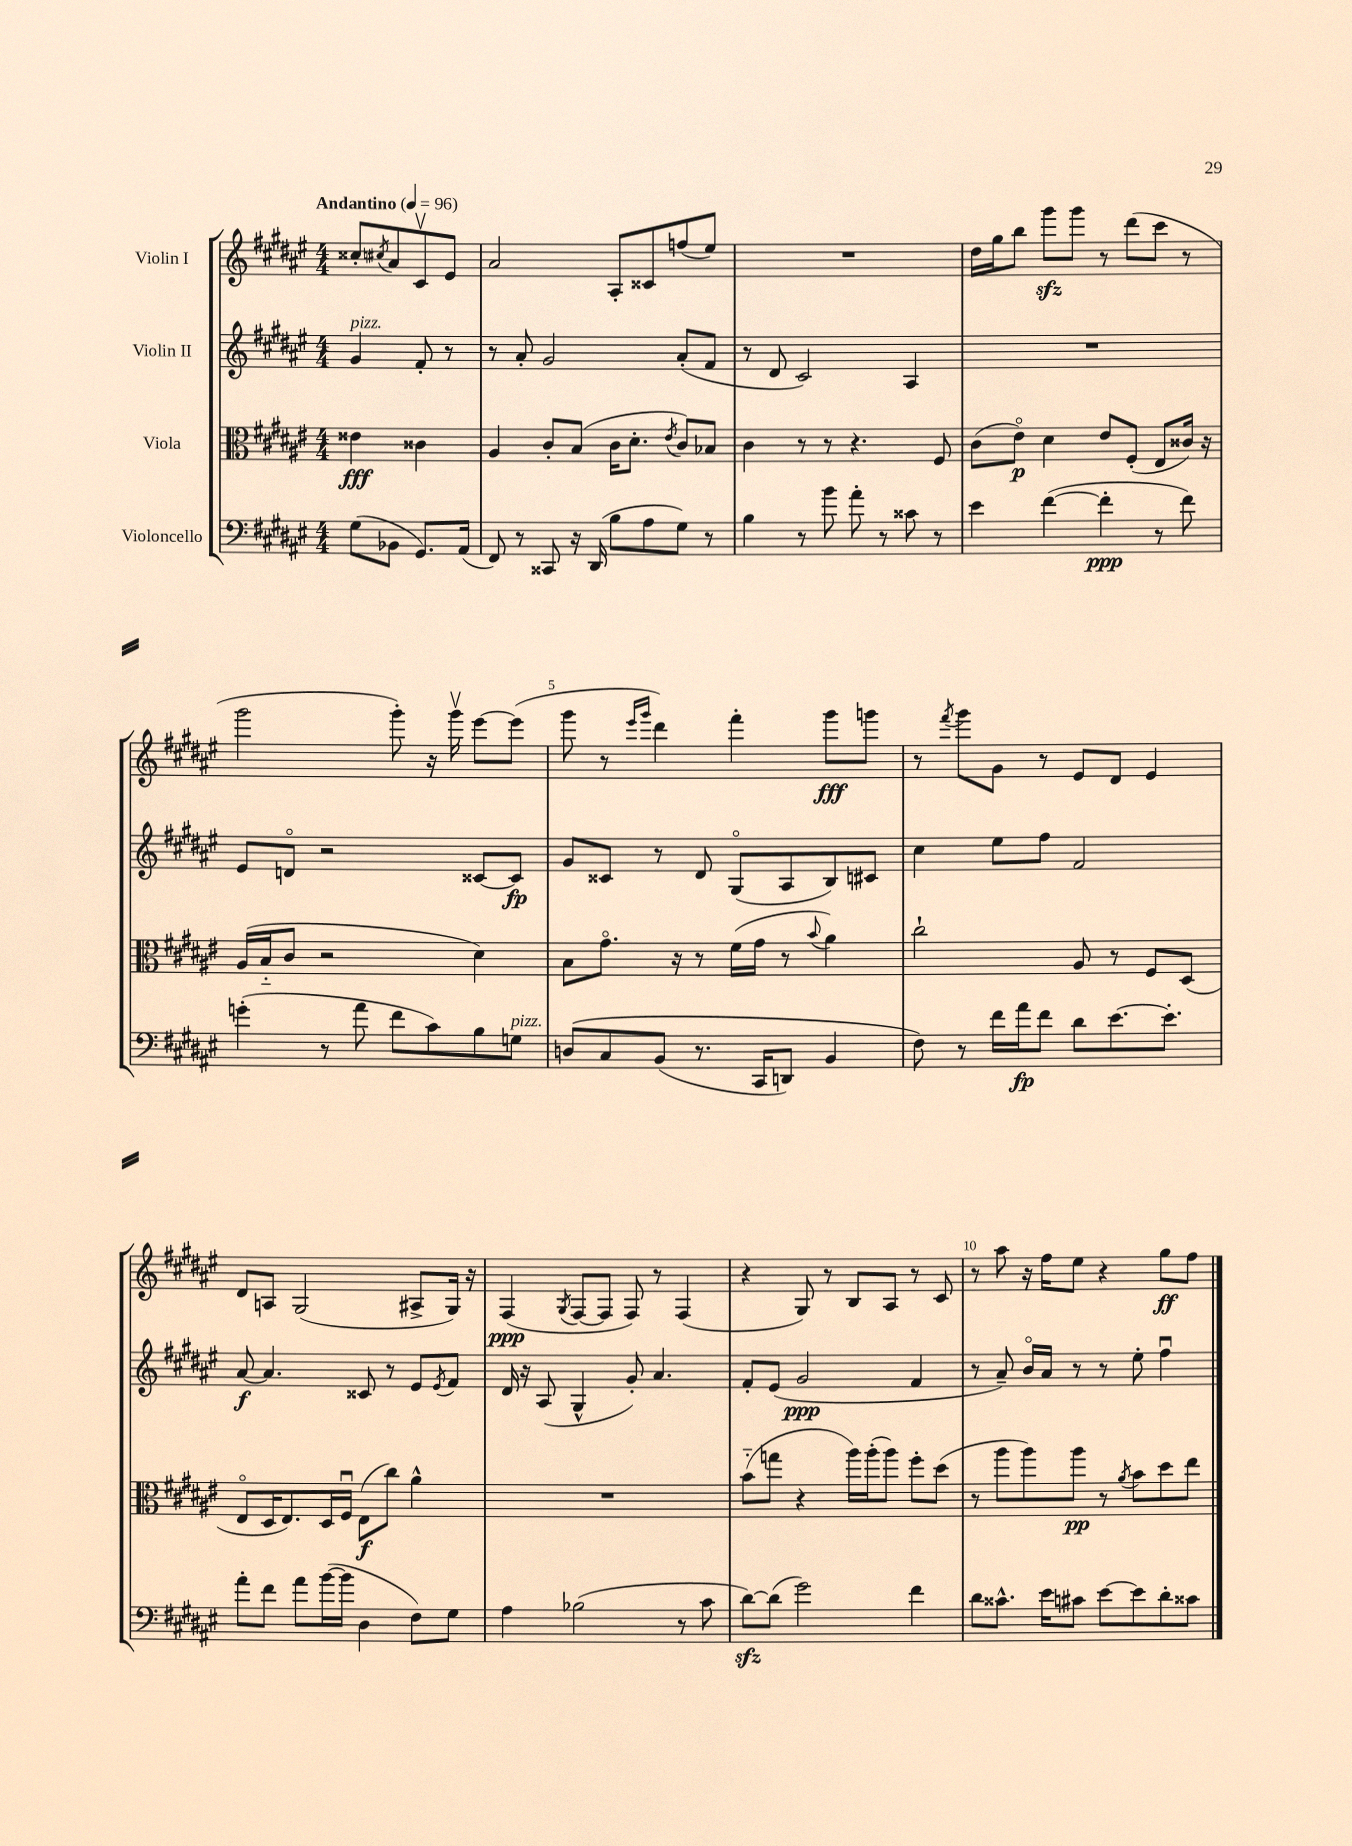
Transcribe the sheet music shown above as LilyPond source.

<<
\new StaffGroup <<
\new Staff = "s0" \with { instrumentName = "Violin I" } {
    \clef treble \key fis \major \numericTimeSignature \time 4/4 \partial 2 \tempo "Andantino" 4 = 96
    cisis''8-. \acciaccatura { cis''8 } ais'8 cis'8\upbow eis'8 |
    ais'2 ais8-. cisis'8 f''8( eis''8) |
    R1 |
    dis''16 gis''16 b''8 gis'''8\sfz gis'''8 r8 dis'''8( cis'''8 r8 |
    gis'''2 gis'''8-.) r16 gis'''16\upbow eis'''8~ eis'''8( |
    gis'''8 r8 \grace { eis'''16 gis'''16 } dis'''4) fis'''4-. gis'''8\fff g'''8 |
    r8 \acciaccatura { fis'''8 } gis'''8 gis'8 r8 eis'8 dis'8 eis'4 |
    dis'8 a8 gis2( ais8-> gis16) r16 |
    fis4\ppp( \acciaccatura { gis8 } fis8~ fis8 fis8) r8 fis4( |
    r4 gis8) r8 b8 ais8 r8 cis'8 |
    r8 ais''8 r16 fis''16 eis''8 r4 gis''8\ff fis''8 \bar "|." |
}
\new Staff = "s1" \with { instrumentName = "Violin II" } {
    \clef treble \key fis \major \numericTimeSignature \time 4/4 \partial 2
    gis'4^\markup { \italic "pizz." } fis'8-. r8 |
    r8 ais'8-. gis'2 ais'8-.( fis'8 |
    r8 dis'8 cis'2) ais4 |
    R1 |
    eis'8 d'8\flageolet r2 cisis'8~ cisis'8\fp |
    gis'8 cisis'8 r8 dis'8 gis8\flageolet( ais8 b8) cis'8 |
    cis''4 eis''8 fis''8 fis'2 |
    ais'8~\f ais'4. cisis'8 r8 eis'8 \acciaccatura { eis'8 } fis'8 |
    dis'16 r16 ais8( gis4-^ gis'8-.) ais'4. |
    fis'8-. eis'8( gis'2\ppp fis'4 |
    r8 ais'8--) b'16\flageolet ais'16 r8 r8 eis''8-. fis''4\downbow \bar "|." |
}
\new Staff = "s2" \with { instrumentName = "Viola" } {
    \clef alto \key fis \major \numericTimeSignature \time 4/4 \partial 2
    eisis'4\fff cisis'4 |
    ais4 cis'8-. b8( cis'16 dis'8.-. \acciaccatura { eis'8 } cis'8) bes8 |
    cis'4 r8 r8 r4. fis8 |
    cis'8( eis'8\flageolet\p) dis'4 eis'8 fis8-.( eis8 cisis'16) r16 |
    ais16( b16-_ cis'8 r2 dis'4) |
    b8 gis'8.\flageolet r16 r8 fis'16( gis'16 r8 \appoggiatura { b'8 } ais'4) |
    cis''2-! ais8 r8 fis8 dis8( |
    eis8\flageolet dis16 eis8.) dis16 fis16\downbow eis8\f( cis''8) ais'4-^ |
    R1 |
    b'8-_( g''8 r4 ais''16) ais''16-.( ais''8) fis''8-. dis''8( |
    r8 ais''8 ais''8) ais''8\pp r8 \acciaccatura { ais'8 } b'8 dis''8 eis''8 \bar "|." |
}
\new Staff = "s3" \with { instrumentName = "Violoncello" } {
    \clef bass \key fis \major \numericTimeSignature \time 4/4 \partial 2
    gis8( bes,8 gis,8.) ais,16( |
    fis,8) r8 cisis,8 r16 dis,16( b8 ais8 gis8) r8 |
    b4 r8 b'8 ais'8-. r8 cisis'8 r8 |
    eis'4 fis'4~( fis'4-.\ppp r8 fis'8) |
    g'4-.( r8 ais'8 fis'8 cis'8) b8 g8^\markup { \italic "pizz." } |
    d8\( cis8 b,8( r8. cis,16 d,8) b,4 |
    fis8\) r8 fis'16 ais'16\fp fis'8 dis'8 eis'8.~ eis'8.-. |
    ais'8-. fis'8 ais'8 b'16~( b'16 dis4 fis8) gis8 |
    ais4 bes2( r8 cis'8 |
    dis'8~\sfz) dis'8( gis'2) fis'4 |
    dis'8 cisis'8.-^ eis'16 cis'8 eis'8~ eis'8 dis'8-. cisis'8 \bar "|." |
}
>>
>>
\layout { \context { \Score \override BarNumber.break-visibility = ##(#f #t #t) barNumberVisibility = #(every-nth-bar-number-visible 5) } }
